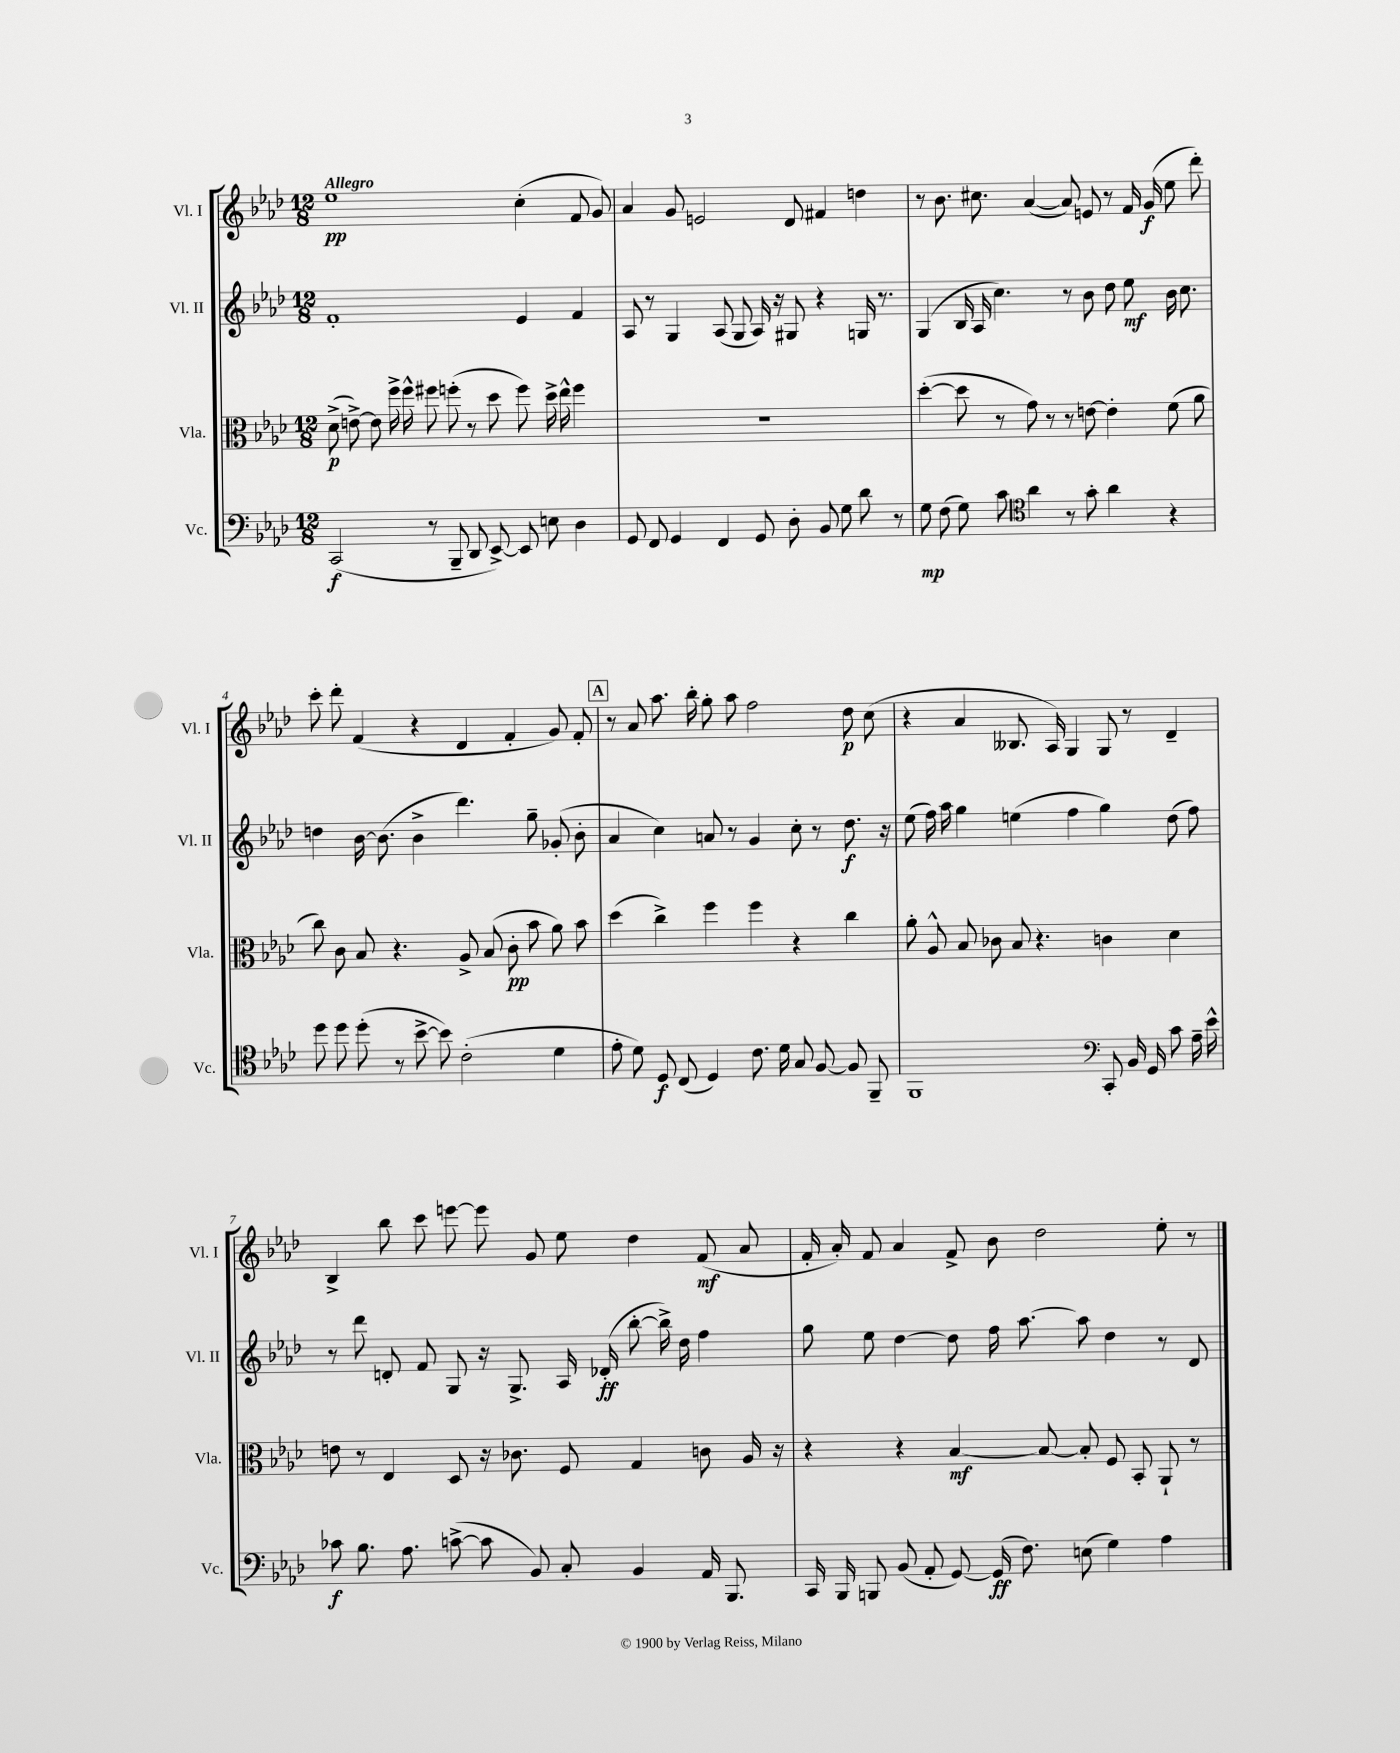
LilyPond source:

<<
\new StaffGroup <<
\new Staff = "s0" \with { instrumentName = "Vl. I" shortInstrumentName = "Vl. I" } {
    \clef treble \key aes \major \numericTimeSignature \time 12/8 \tempo "Allegro"
    \autoBeamOff ees''1\pp c''4-.( f'8 g'8) |
    aes'4 g'8 e'2 des'8 fis'4 d''4 |
    r8 bes'8. cis''8. aes'4~( aes'8) e'8 r8 f'16 g'16\f( ees''8 des'''8-.) |
    c'''8-. des'''8-. f'4( r4 des'4 f'4-. g'8) f'8-. |
    \mark \markup { \box "A" } r8 aes'8 aes''8. bes''16-. g''8-. aes''8 f''2 des''8\p c''8( |
    r4 aes'4 beses8. aes16) g4 g8 r8 des'4-- |
    bes4-> bes''8 c'''8 e'''8~ e'''8 g'8 ees''8 des''4 f'8\mf( aes'8 |
    f'16-. aes'16-.) f'8 aes'4 f'8-> bes'8 des''2 ees''8-. r8 \bar "|." |
}
\new Staff = "s1" \with { instrumentName = "Vl. II" shortInstrumentName = "Vl. II" } {
    \clef treble \key aes \major \numericTimeSignature \time 12/8
    \autoBeamOff f'1-. ees'4 f'4 |
    aes8 r8 g4 aes8( g8 aes16) r16 gis8 r4 g16 r8. |
    g4( bes16 aes16 c''4.) r8 bes'8 des''8 ees''8\mf bes'16 c''8. |
    d''4 bes'16~ bes'8.( bes'4-> des'''4.) g''8-- ges'8-.( bes'8-. |
    \mark \markup { \box "A" } aes'4 c''4) a'8 r8 g'4 c''8-. r8 des''8.\f r16 |
    ees''8( f''16) aes''16 g''4 e''4( f''4 g''4) des''8( f''8) |
    r8 des'''8 d'8-. f'8 g8 r16 g8.-> aes16 des'16-.\ff( bes''8~-. bes''16->) des''16 f''4 |
    g''8 ees''8 des''4~ des''8 f''16 aes''8.~ aes''8 des''4 r8 des'8 \bar "|." |
}
\new Staff = "s2" \with { instrumentName = "Vla." shortInstrumentName = "Vla." } {
    \clef alto \key aes \major \numericTimeSignature \time 12/8
    \autoBeamOff des'8->\p( e'8~->) e'8 f''16-> f''16-^ fis''8 f''8-.( r8 des''8 f''8) des''16-> ees''16-^ f''4 |
    r1. |
    des''4~-.( des''8 r8 g'8) r8 r8 e'8~ e'4-. f'8( aes'8 |
    c''8) c'8 bes8 r4. aes8-> bes8( c'8-.\pp bes'8 aes'8) bes'8 |
    \mark \markup { \box "A" } des''4( c''4->) f''4 f''4 r4 c''4 |
    aes'8-. aes8-^ bes8 ces'8 bes8 r4. c'4 des'4 |
    e'8 r8 ees4 des8 r16 ces'8. f8 g4 c'8 aes16 r16 |
    r4 r4 bes4~\mf bes8~ bes8-. f8 bes,8-. aes,8-! r8 \bar "|." |
}
\new Staff = "s3" \with { instrumentName = "Vc." shortInstrumentName = "Vc." } {
    \clef bass \key aes \major \numericTimeSignature \time 12/8
    \autoBeamOff c,2\f( r8 bes,,8-- des,8 ees,8~->) ees,8 e8 des4 |
    g,8 f,8 g,4 f,4 g,8 des8-. bes,8 g8 des'8 r8 |
    g8\mp f8( g8) c'8 \clef tenor aes'4 r8 g'8-. aes'4 r4 |
    des''8 des''8 des''8-.( r8 bes'8~-> bes'8) c'2-.( des'4 |
    \mark \markup { \box "A" } ees'8-. des'8) des8\f c8( des4) c'8. des'16 g8 f8~ f8 f,8-- |
    f,1 \clef bass c,8-. bes,16 g,16 c'8 aes16-- ees'16-^ |
    ces'8\f bes8. aes8. c'8~->( c'8 bes,8) c8-. bes,4 aes,16 bes,,8. |
    c,16 bes,,16 b,,8 bes,8( aes,8-. g,8~) g,16\ff( f8.) e8( g4) aes4 \bar "|." |
}
>>
>>
